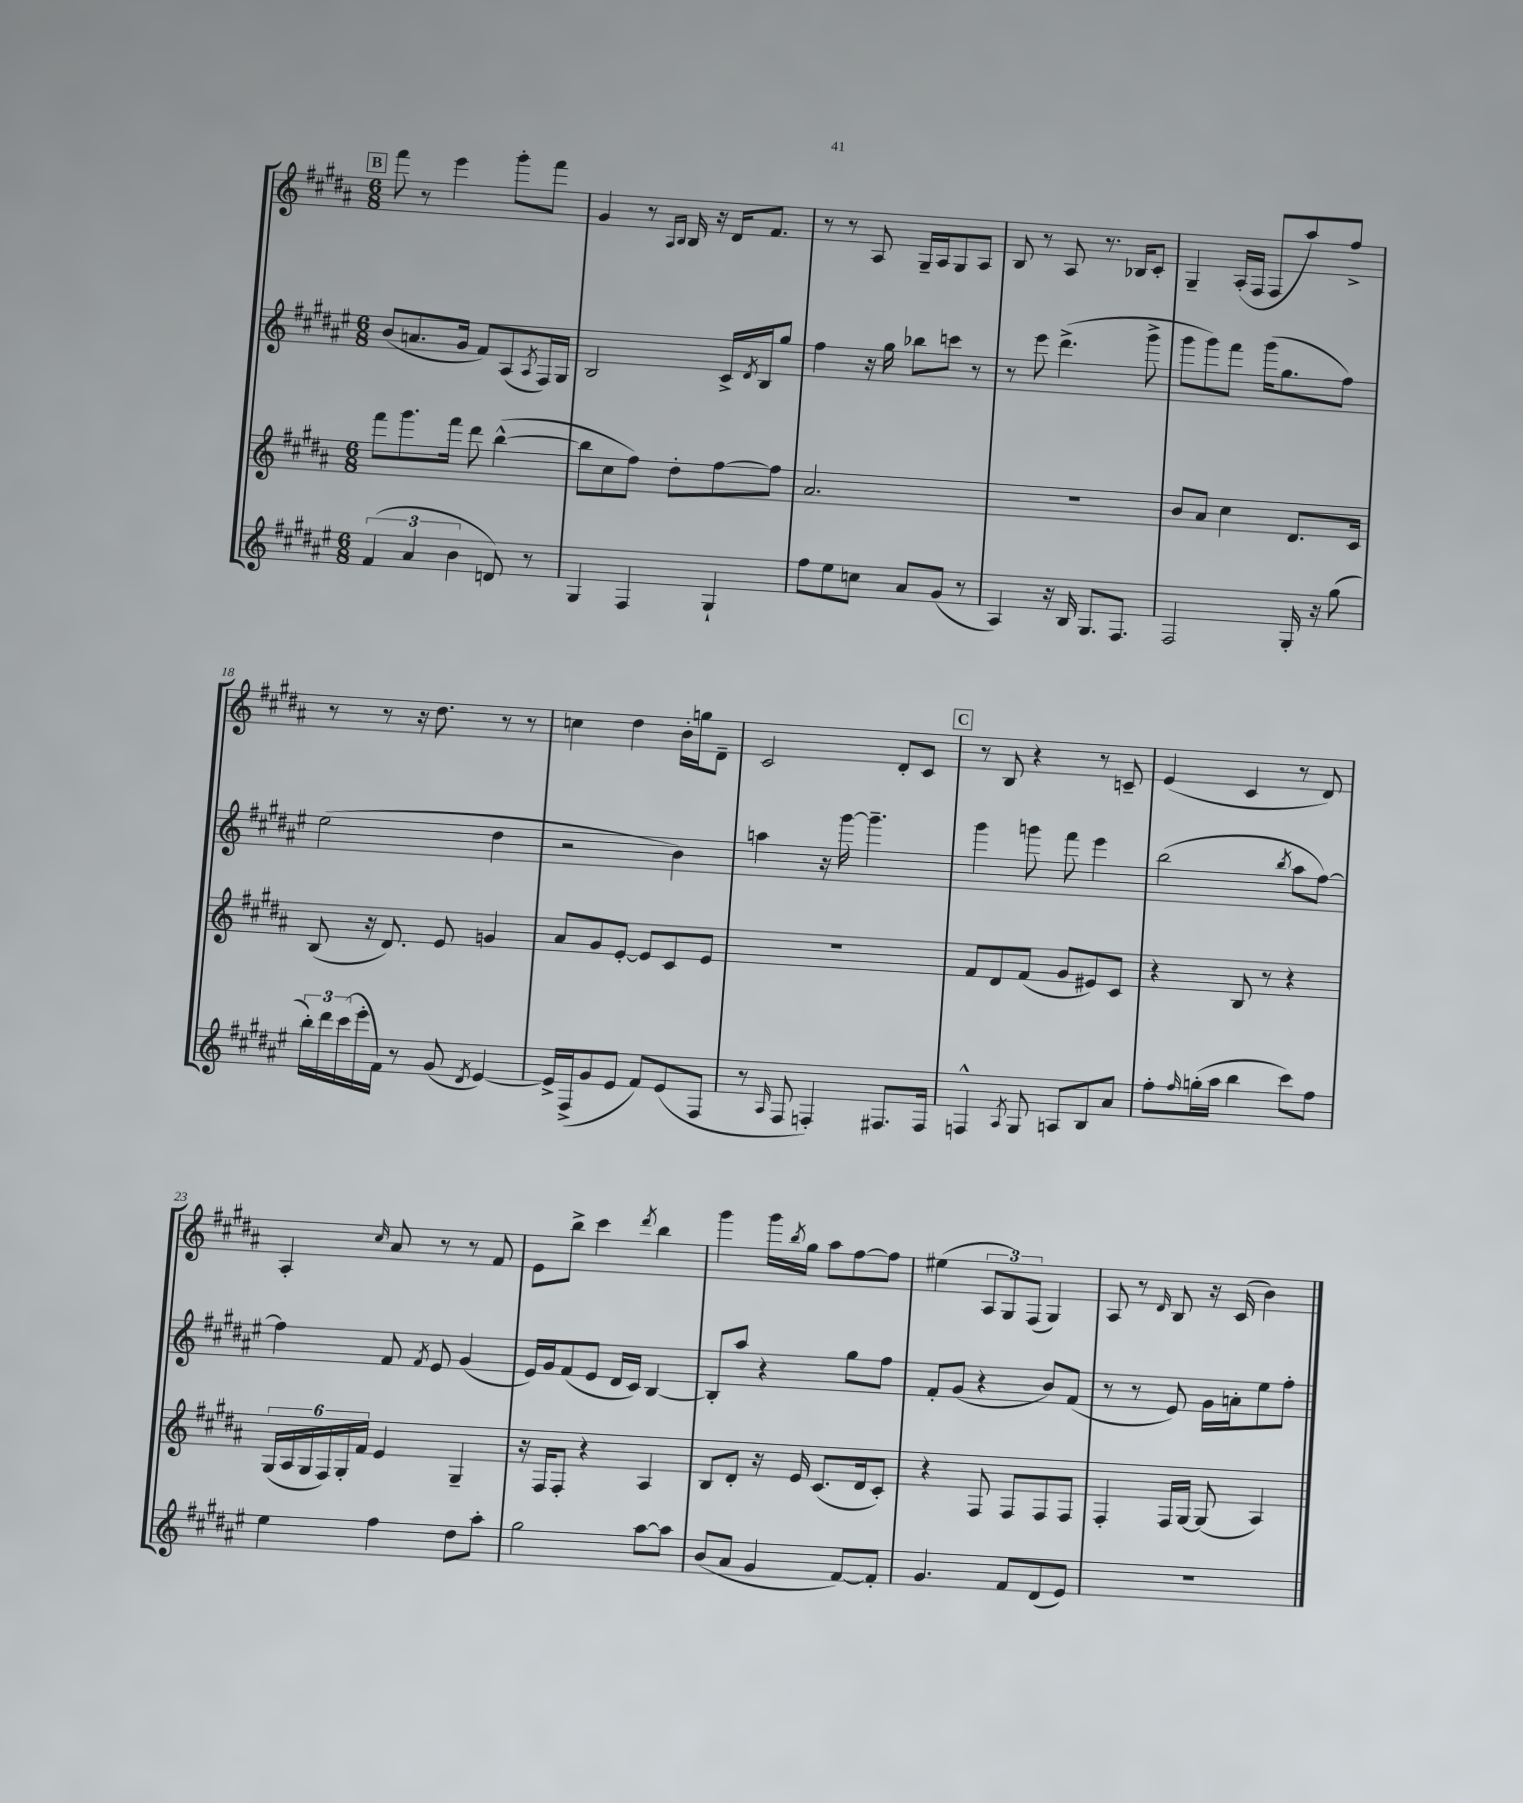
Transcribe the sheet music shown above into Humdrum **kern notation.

**kern	**kern	**kern	**kern
*staff4	*staff3	*staff2	*staff1
*clefG2	*clefG2	*clefG2	*clefG2
*k[f#c#g#d#a#e#]	*k[f#c#g#d#a#]	*k[f#c#g#d#a#e#]	*k[f#c#g#d#a#]
*M6/8	*M6/8	*M6/8	*M6/8
(6f#	8fff#	(8b	8fff#
.	8.ggg#	8.a	8r
6a#	.	.	.
.	.	.	4eee
.	16fff#	16g#	.
6b	.	.	.
.	8ddd#	8f#)	.
8d)	([4bb^^	(8A#	8ggg#'
.	.	8qA#	.
8r	.	16F#)	8fff#
.	.	16G#	.
=	=	=	=
4G#	8bb]	2B	4g#
.	8cc#	.	.
4F#	8ff#)	.	8r
.	.	.	16qqA#
.	.	.	16qqB
.	8dd#'	.	16B
.	.	.	16r
4G#`	[8ff#	16c#^	16d#
.	.	8qd#	.
.	.	16B	8.f#
.	8ff#]	8gg#	.
=	=	=	=
8ff#	2.a#	4ff#	8r
8ee#	.	.	8r
8cc	.	16r	8A#
.	.	16gg#	.
8a#	.	8bb-	16G#~
.	.	.	16A#
(8g#	.	8ccc	8G#
8r	.	8r	8A#
=	=	=	=
4A#)	2.r	8r	8B
.	.	8eee#	8r
16r	.	(4.ddd#^	8A#
16B	.	.	.
8.G#	.	.	8.r
8.F#	.	.	16B-
.	.	8ggg#^	8c#'
=	=	=	=
2F#	8b	8ggg#	4G#~
.	8a#	8ggg#)	.
.	4cc#	8fff#	(16A#'
.	.	.	16F#
.	.	(16ggg#	8F#
.	.	8.gg#	.
16G#'	8.d#	.	8aa#)
16r	.	.	.
(8gg#	.	8ff#)	8ff#^
.	16c#	.	.
=	=	=	=
24bb')	(8B	(2ee#	8r
24ddd#	.	.	.
(24ccc#	.	.	.
16eee#'	16r	.	8r
16f#)	8.d#)	.	.
8r	.	.	16r
.	.	.	8.dd#
(8g#	8e	.	.
8qd#	.	.	.
[4e#)	4g	4dd#	8r
.	.	.	8r
=	=	=	=
16e#^]	8a#	2r	4cc
(16F#^	.	.	.
8g#	8g#	.	.
8e#	[8e'	.	4dd#
8f#)	8e]	.	.
(8e#	8c#	4b)	16b'
.	.	.	16gg
8F#	8e	.	8d#~
=	=	=	=
8r	2.r	4aa	2c#
16qqA#	.	.	.
8F#	.	.	.
4F')	.	16r	.
.	.	[16ggg#	.
.	.	4.ggg#~]	.
8.F#	.	.	8d#'
.	.	.	8c#
16F#	.	.	.
=	=	=	=
4F^^	8f#	4ggg#	8r
.	8d#	.	8B
8qA#	.	.	.
8G#	(8f#	8ggg	4r
8A	8g#	8fff#	.
8B	8e#)	4eee#	8r
8a#	8c#	.	8c~
=	=	=	=
8ff#'	4r	(2bb	(4e
16qqff#	.	.	.
(16gg'	.	.	.
16aa#	.	.	.
4bb	8B	.	4c#
.	8r	.	.
.	.	8qbb	.
8ccc#)	4r	8aa#	8r
8ff#	.	[8ff#)	8d#)
=	=	=	=
4ee#	(24G#	4ff#]	4A#'
.	24A#	.	.
.	24G#	.	.
.	24F#)	.	.
.	24G#'	.	.
.	24f#	.	.
.	.	.	16qqcc#
4ff#	4e	8f#	8a#
.	.	8qf#	.
.	.	8e#	8r
8dd#	4G#~	(4g#	8r
8aa#'	.	.	8f#
=	=	=	=
2gg#	16r	16e#)	8e
.	16F#	16g#	.
.	8F#'	(8f#	8bb^
.	4r	8e#	4ccc#
.	.	16d#	.
.	.	16c#)	.
.	.	.	8qddd#
[8aa#	4A#	[4B	4bb
8aa#]	.	.	.
=	=	=	=
(8b	8B	8B']	4ggg#
8a#	8d#'	8aa#	.
4g#	16r	4r	16ggg#
.	.	.	8qbb
.	16e	.	16gg#
.	(8.c#	.	8aa#
[8f#)	.	8gg#	[8ff#
.	16d#	.	.
8f#']	8c#')	8ff#	8ff#]
=	=	=	=
4.g#	4r	8f#'	(4ee#
.	.	(8g#	.
.	8F#	4r	12A#
.	.	.	12G#)
8f#	8F#	.	.
.	.	.	(12F#
(8d#	8F#	8b)	4G#)
8e#)	8F#	(8f#	.
=	=	=	=
2.r	4F#'	8r	8A#
.	.	8r	8r
.	.	.	16qqd#
.	16F#	8e#)	8B
.	[16G#	.	.
.	(8G#]	16g#	16r
.	.	16a'	(16c#
.	4A#)	8ee#	4b)
.	.	8ff#'	.
==	==	==	==
*-	*-	*-	*-
